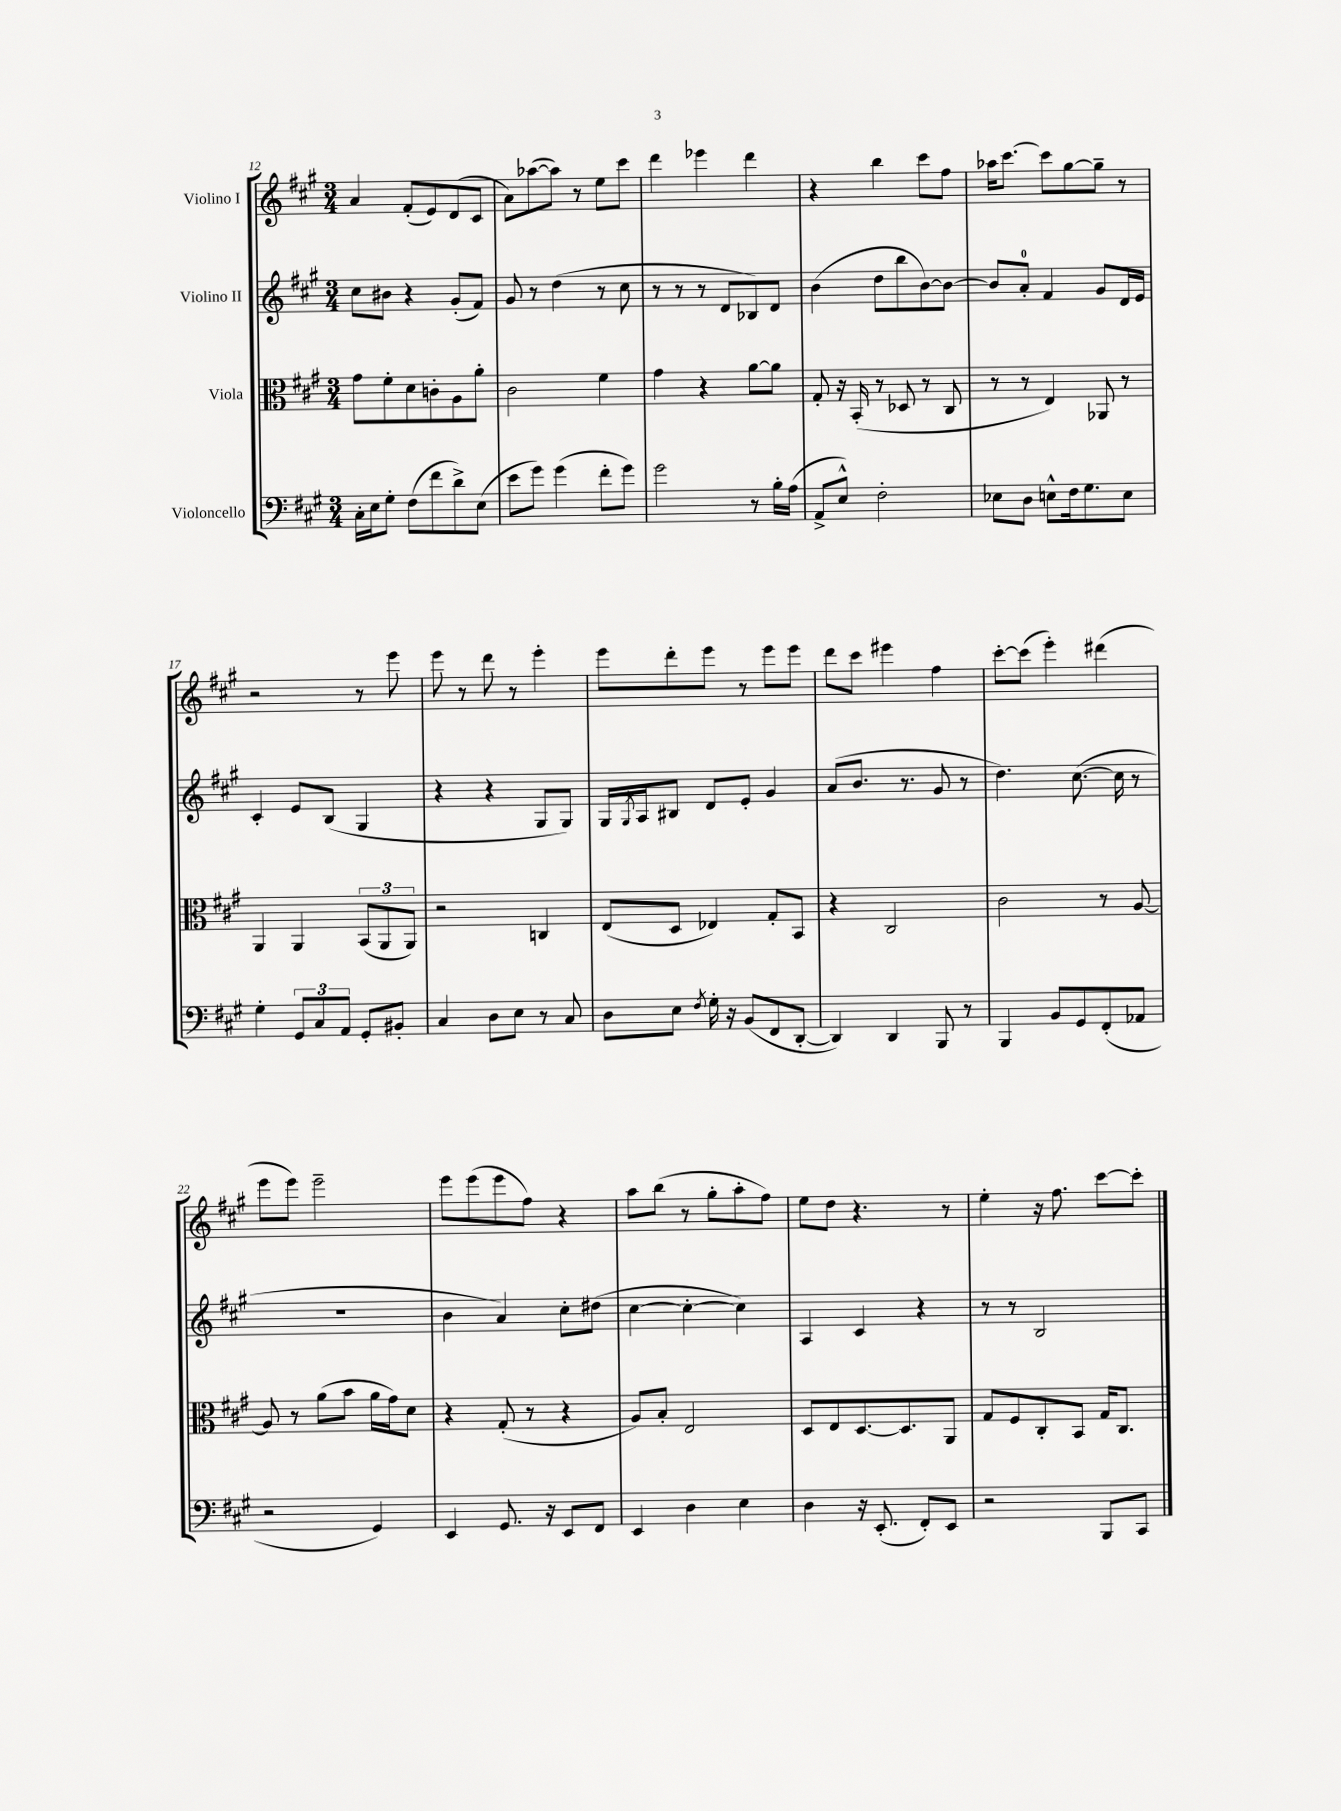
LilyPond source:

<<
\new StaffGroup <<
\new Staff = "s0" \with { instrumentName = "Violino I" } {
    \clef treble \key a \major \numericTimeSignature \time 3/4
    a'4 fis'8-.( e'8) d'8( cis'8 |
    a'8) aes''8~( aes''8) r8 e''8 cis'''8 |
    d'''4 ees'''4 d'''4 |
    r4 b''4 cis'''8 fis''8 |
    aes''16 cis'''8.~ cis'''8 gis''8~ gis''8-- r8 |
    r2 r8 e'''8 |
    e'''8 r8 d'''8 r8 e'''4-. |
    e'''8 d'''8-. e'''8 r8 e'''8 e'''8 |
    d'''8 cis'''8 eis'''4 fis''4 |
    cis'''8~-. cis'''8( e'''4-.) dis'''4( |
    e'''8 e'''8) e'''2-- |
    e'''8 e'''8( e'''8 fis''8) r4 |
    a''8 b''8( r8 gis''8-. a''8-. fis''8) |
    e''8 d''8 r4. r8 |
    e''4-. r16 fis''8. cis'''8~ cis'''8-. \bar "|." |
}
\new Staff = "s1" \with { instrumentName = "Violino II" } {
    \clef treble \key a \major \numericTimeSignature \time 3/4
    cis''8 bis'8 r4 gis'8-.( fis'8) |
    gis'8 r8 d''4( r8 cis''8 |
    r8 r8 r8 d'8 bes8) d'8 |
    b'4( d''8 b''8 b'8~) b'8~ |
    b'8 a'8-0-. fis'4 gis'8 d'16 e'16 |
    cis'4-. e'8 b8( gis4 |
    r4 r4 gis8 gis8) |
    gis16 \acciaccatura { gis8 } a16 bis8 d'8 e'8-. gis'4 |
    a'8( b'8. r8. gis'8 r8 |
    d''4.) cis''8.~( cis''16 r8 |
    R2. |
    b'4 a'4) cis''8-. dis''8( |
    cis''4~ cis''4~-. cis''4) |
    a4 cis'4 r4 |
    r8 r8 b2 \bar "|." |
}
\new Staff = "s2" \with { instrumentName = "Viola" } {
    \clef alto \key a \major \numericTimeSignature \time 3/4
    gis'8 fis'8-. d'8 c'8-. a8 a'8-. |
    cis'2 fis'4 |
    gis'4 r4 a'8~ a'8 |
    gis8-. r16 b,16-.( r8 des8 r8 cis8 |
    r8 r8 e4) aes,8 r8 |
    a,4 a,4 \tuplet 3/2 { b,8( a,8 a,8) } |
    r2 c4 |
    e8( d8 ees4) gis8-. b,8 |
    r4 cis2 |
    cis'2 r8 a8~ |
    a8 r8 a'8( b'8 a'16 gis'16) d'8 |
    r4 gis8-.( r8 r4 |
    a8) b8-. e2 |
    d8 e8 d8.~ d8. a,8 |
    gis8 fis8 cis8-. b,8 gis16 cis8. \bar "|." |
}
\new Staff = "s3" \with { instrumentName = "Violoncello" } {
    \clef bass \key a \major \numericTimeSignature \time 3/4
    cis16-. e16 gis8-. fis8( fis'8 d'8->) e8( |
    e'8 gis'8) gis'4( fis'8-. gis'8) |
    gis'2 r8 b16-. a16( |
    a,8-> e8-^) fis2-. |
    ees8 d8 e8-^ fis16 gis8. e8 |
    gis4-. \tuplet 3/2 { gis,8 cis8 a,8 } gis,8-. bis,8-. |
    cis4 d8 e8 r8 cis8 |
    d8 e8 \acciaccatura { fis8 } gis16-. r16 b,8( fis,8 d,8~-. |
    d,4) d,4 b,,8 r8 |
    b,,4 b,8 gis,8 fis,8-.( aes,8 |
    r2 gis,4) |
    e,4 gis,8. r16 e,8 fis,8 |
    e,4 d4 e4 |
    d4 r16 e,8.-.( fis,8-.) e,8 |
    r2 b,,8 cis,8 \bar "|." |
}
>>
>>
\layout { \context { \Score currentBarNumber = #12 } }
